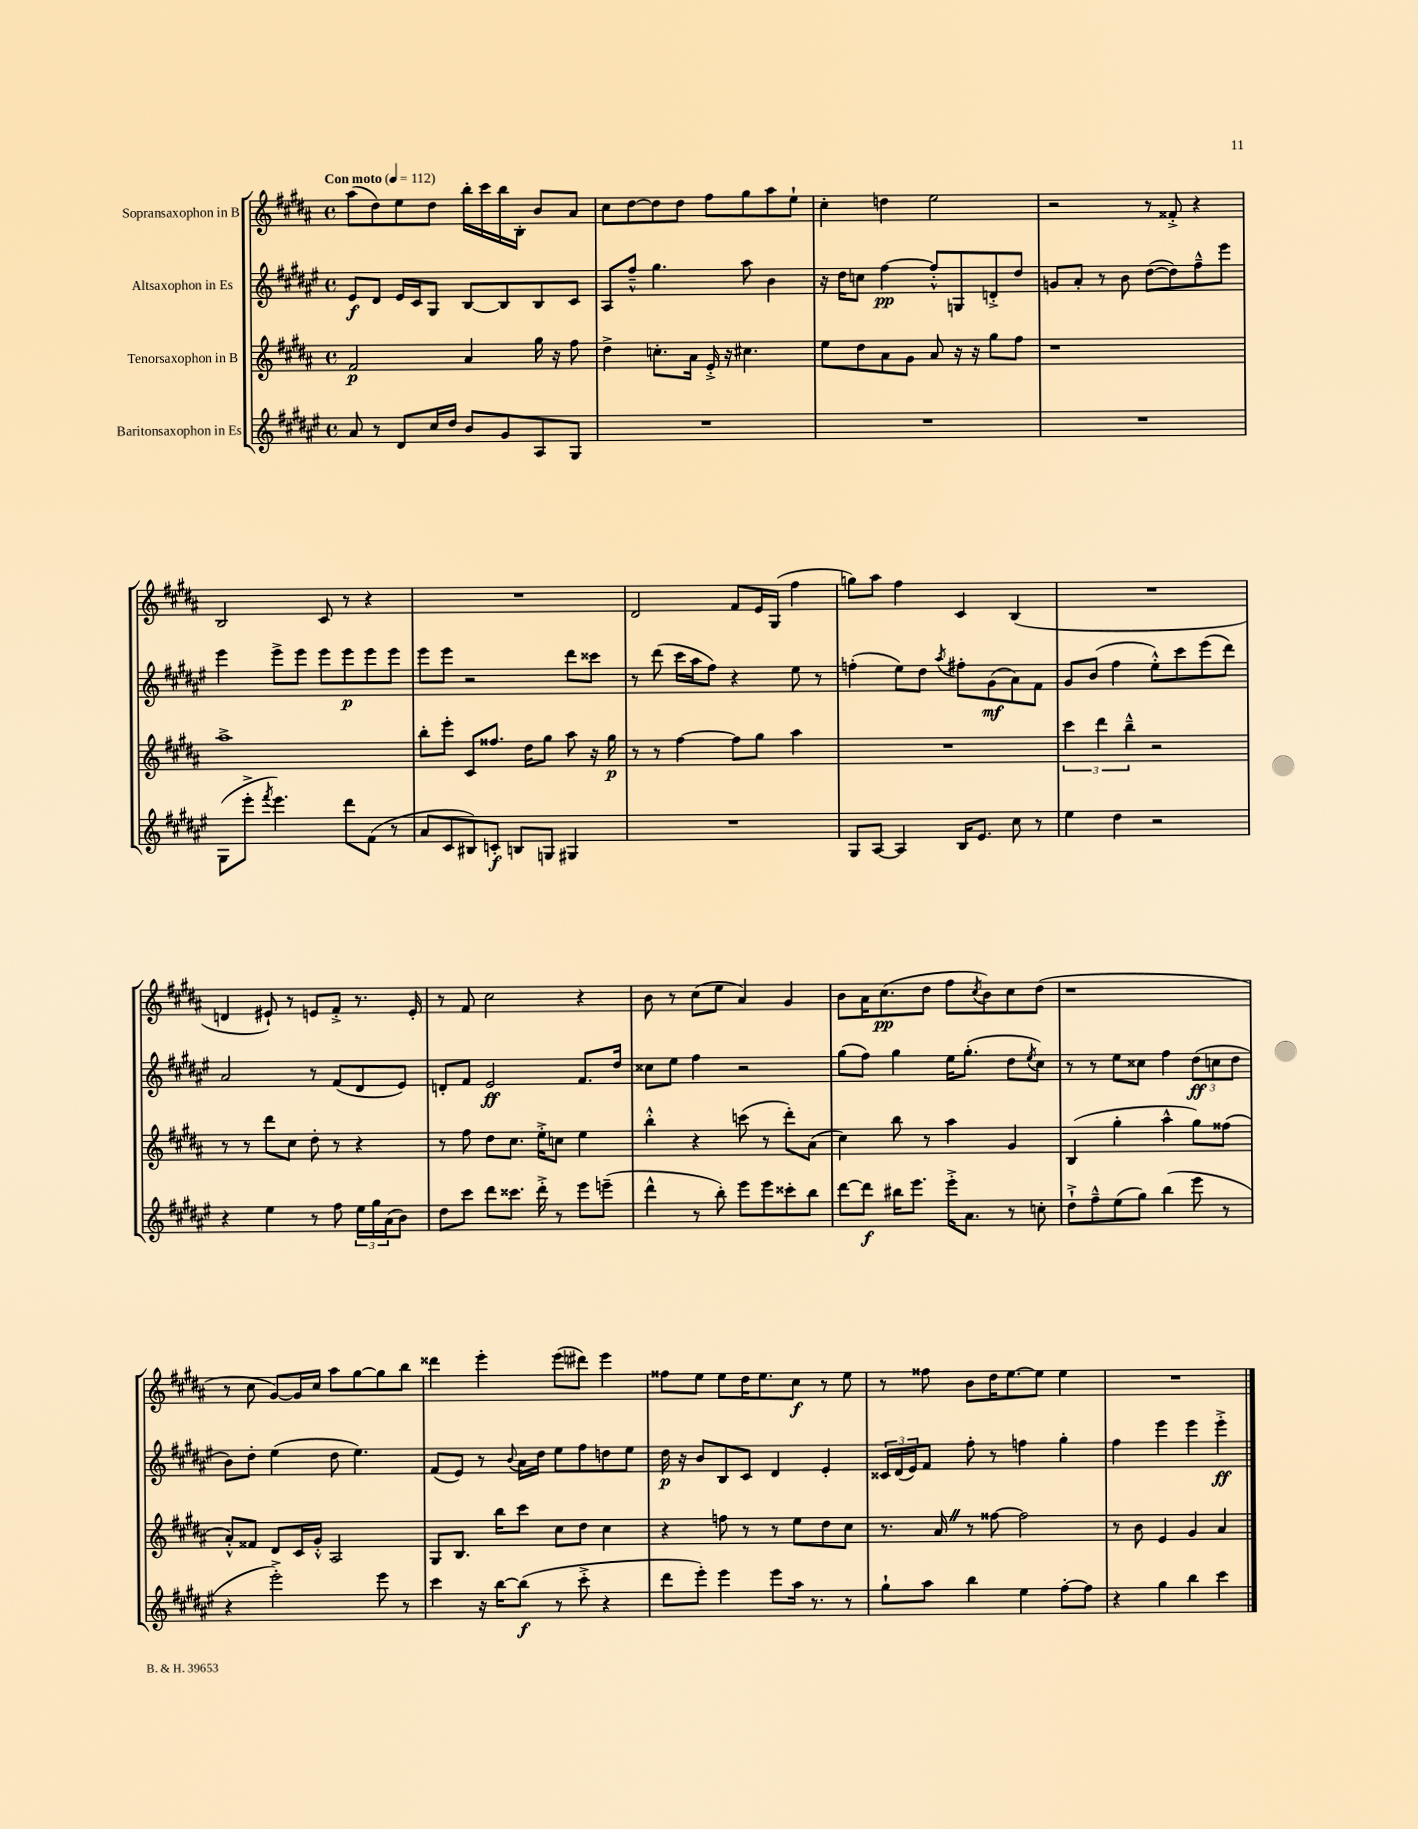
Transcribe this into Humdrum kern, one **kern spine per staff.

**kern	**dynam	**kern	**dynam	**kern	**dynam	**kern	**dynam
*part4	*part4	*part3	*part3	*part2	*part2	*part1	*part1
*staff4	*staff4	*staff3	*staff3	*staff2	*staff2	*staff1	*staff1
*I"Baritonsaxophon in Es	*	*I"Tenorsaxophon in B	*	*I"Altsaxophon in Es	*	*I"Sopransaxophon in B	*
*clefG2	*	*clefG2	*	*clefG2	*	*clefG2	*
*k[f#c#g#d#a#e#]	*	*k[f#c#g#d#a#]	*	*k[f#c#g#d#a#e#]	*	*k[f#c#g#d#a#]	*
*M4/4	*	*M4/4	*	*M4/4	*	*M4/4	*
*met(c)	*	*met(c)	*	*met(c)	*	*met(c)	*
*MM112	*	*MM112	*	*MM112	*	*MM112	*
=1	=1	=1	=1	=1	=1	=1	=1
!	!	!	!	!	!	!LO:TX:a:B:t=Con moto	!
8a#/	.	2f#/	p	8e#/L	f	(8aa#\L	.
8r	.	.	.	8d#/J	.	8dd#\)	.
8d#/L	.	.	.	16e#/LL	.	8ee\	.
.	.	.	.	16c#/J	.	.	.
16cc#/L	.	.	.	8G#/J	.	8dd#\J	.
16dd#/JJ	.	.	.	.	.	.	.
8b/L	.	4a#/	.	[8B/L	.	16bb'\LL	.
.	.	.	.	.	.	16ccc#\	.
8g#/	.	.	.	8B/]	.	16bb\	.
.	.	.	.	.	.	16B'\JJ	.
8A#/	.	16gg#\	.	8B/	.	8b/L	.
.	.	16r	.	.	.	.	.
8G#/J	.	8ff#\	.	8c#/J	.	8a#/J	.
=2	=2	=2	=2	=2	=2	=2	=2
1r	.	4dd#^\	.	8A#/L	.	8cc#\L	.
.	.	.	.	8ff#~^^/J	.	[8dd#\	.
.	.	8.ccn'\L	.	4.gg#\	.	8dd#\]	.
.	.	.	.	.	.	8dd#\J	.
.	.	16a#\Jk	.	.	.	.	.
.	.	16e'^/	.	.	.	8ff#\L	.
.	.	16r	.	.	.	.	.
.	.	4.cc#X\	.	8aa#\	.	8gg#\	.
.	.	.	.	4b\	.	8aa#\	.
.	.	.	.	.	.	8ee`\J	.
=3	=3	=3	=3	=3	=3	=3	=3
1r	.	8ee\L	.	16r	.	4cc#'\	.
.	.	.	.	16dd#\KL	.	.	.
.	.	8dd#\	.	8ccn\J	.	.	.
.	.	8a#\	.	[4ff#\	pp	4ddn\	.
.	.	8g#\J	.	.	.	.	.
.	.	8a#/	.	8ff#'^^/L]	.	2ee\	.
.	.	16r	.	8Gn/	.	.	.
.	.	16r	.	.	.	.	.
.	.	8gg#\L	.	8dn'^/	.	.	.
.	.	8ff#\J	.	8dd#/J	.	.	.
=4	=4	=4	=4	=4	=4	=4	=4
1r	.	1r	.	8gn/L	.	2r	.
.	.	.	.	8a#'/J	.	.	.
.	.	.	.	8r	.	.	.
.	.	.	.	8b\	.	.	.
.	.	.	.	([8dd#\L	.	8r	.
.	.	.	.	8dd#\])	.	8f##X'^/	.
.	.	.	.	8ff#~^^\	.	4r	.
.	.	.	.	8eee#\J	.	.	.
!!LO:LB:g=z
=5	=5	=5	=5	=5	=5	=5	=5
(8G#\L	.	1aa#^	.	4eee#\	.	2B/	.
8eee#'^\J	.	.	.	.	.	.	.
8qfff#/	.	.	.	.	.	.	.
4.eee#\)	.	.	.	8eee#^\L	.	.	.
.	.	.	.	8eee#\J	.	.	.
.	.	.	.	8eee#\L	.	8c#/	.
8ddd#\L	.	.	.	8eee#\	p	8r	.
(8f#\J	.	.	.	8eee#\	.	4r	.
8r	.	.	.	8eee#\J	.	.	.
=6	=6	=6	=6	=6	=6	=6	=6
8a#/L	.	8bb'\L	.	8eee#\L	.	1r	.
8c#/	.	8eee'\J	.	8eee#\J	.	.	.
8B#X/)	.	8c#/L	.	2r	.	.	.
8cn'/J	f	8.ff##X/J	.	.	.	.	.
8Bn/L	.	.	.	.	.	.	.
.	.	16dd#\KL	.	.	.	.	.
8Gn/J	.	8gg#\J	.	.	.	.	.
4G#X/	.	8aa#\	.	8ddd#\L	.	.	.
.	.	16r	.	8ccc##X\J	.	.	.
.	.	16gg#\	p	.	.	.	.
=7	=7	=7	=7	=7	=7	=7	=7
1r	.	8r	.	8r	.	2d#/	.
.	.	8r	.	(8ddd#\	.	.	.
.	.	[4ff#\	.	16ccc#\LL	.	.	.
.	.	.	.	16aa#\J	.	.	.
.	.	.	.	8ff#\J)	.	.	.
.	.	8ff#\L]	.	4r	.	8f#/L	.
.	.	8gg#\J	.	.	.	16e/L	.
.	.	.	.	.	.	(16G#/JJ	.
.	.	4aa#\	.	8ee#\	.	4ff#\	.
.	.	.	.	8r	.	.	.
=8	=8	=8	=8	=8	=8	=8	=8
8G#/L	.	1r	.	(4ffn'\	.	8ggn\L)	.
[8A#/J	.	.	.	.	.	8aa#\J	.
4A#/]	.	.	.	8ee#\L)	.	4ff#\	.
.	.	.	.	8dd#\J	.	.	.
.	.	.	.	8qaa#/	.	.	.
16B/KL	.	.	.	8ff#X'\L	.	4c#/	.
8.e#/J	.	.	.	.	.	.	.
.	.	.	.	(8g#\	mf	.	.
8cc#\	.	.	.	8a#\)	.	(4B/	.
8r	.	.	.	8f#\J	.	.	.
=9	=9	=9	=9	=9	=9	=9	=9
4ee#\	.	6ccc#\	.	8g#/L	.	1r	.
.	.	.	.	(8b/J	.	.	.
.	.	6ddd#\	.	.	.	.	.
4dd#\	.	.	.	4ff#\	.	.	.
.	.	6bb~^^\	.	.	.	.	.
2r	.	2r	.	8ee#'^^\L)	.	.	.
.	.	.	.	8ccc#\	.	.	.
.	.	.	.	(8eee#\	.	.	.
.	.	.	.	8ddd#\J)	.	.	.
!!LO:LB:g=z
=10	=10	=10	=10	=10	=10	=10	=10
4r	.	8r	.	2a#/	.	4dn/	.
.	.	8r	.	.	.	.	.
4ee#\	.	8ddd#\L	.	.	.	8e#X`/)	.
.	.	8cc#\J	.	.	.	8r	.
8r	.	8dd#'\	.	8r	.	8en/L	.
8ff#\	.	8r	.	(8f#/L	.	8f#'^/J	.
24ee#\LL	.	4r	.	8d#/	.	8.r	.
24gg#\	.	.	.	.	.	.	.
(24a#\J	.	.	.	.	.	.	.
8b\J)	.	.	.	8e#/J)	.	.	.
.	.	.	.	.	.	16e'/	.
=11	=11	=11	=11	=11	=11	=11	=11
8dd#\L	.	8r	.	8dn'/L	.	8r	.
8ccc#\J	.	8ff#\	.	8f#/J	.	8f#/	.
8ddd#\L	.	8dd#\L	.	2e#/	ff	2cc#\	.
8.ccc##X\J	.	8.cc#\J	.	.	.	.	.
16ddd#'^\	.	16ee'^\KL	.	.	.	.	.
8r	.	8ccn\J	.	.	.	.	.
8eee#\L	.	4ee\	.	8.f#/L	.	4r	.
(8eeen~\J	.	.	.	.	.	.	.
.	.	.	.	16dd#/Jk	.	.	.
=12	=12	=12	=12	=12	=12	=12	=12
4ddd#^^\	.	4bb'^^\	.	8cc##X\L	.	8b\	.
.	.	.	.	8ee#\J	.	8r	.
8r	.	4r	.	4ff#\	.	(8cc#\L	.
8bb'\)	.	.	.	.	.	8ee\J	.
8eee#\L	.	(8cccn\	.	2r	.	4a#/)	.
8eee#\	.	8r	.	.	.	.	.
8ccc##X'\	.	8ddd#'\L)	.	.	.	4g#/	.
8bb\J	.	(8a#\J	.	.	.	.	.
=13	=13	=13	=13	=13	=13	=13	=13
[8ddd#\L	.	4cc#\)	.	(8gg#\L	.	8b\L	.
8ddd#\J]	f	.	.	8ff#\J)	.	16a#\K	.
.	.	.	.	.	.	(8.cc#\	pp
16bb#X\KL	.	8bb\	.	4gg#\	.	.	.
8.eee#\J	.	.	.	.	.	.	.
.	.	8r	.	.	.	8dd#\J	.
16eee#'^\KL	.	4aa#\	.	16ee#\KL	.	8ff#\L	.
8.a#\J	.	.	.	(8.gg#'\J	.	.	.
.	.	.	.	.	.	8qcc#/	.
.	.	.	.	.	.	8b\)	.
8r	.	4g#/	.	8dd#\L	.	8cc#\	.
.	.	.	.	8qee#/	.	.	.
8ccn'\	.	.	.	8cc#\J)	.	(8dd#\J	.
=14	=14	=14	=14	=14	=14	=14	=14
8dd#`^\L	.	(4B/	.	8r	.	1r	.
8ff#~^^\	.	.	.	8r	.	.	.
(8ee#\	.	4gg#'\	.	8ee#\L	.	.	.
8gg#\J)	.	.	.	8cc##X\J	.	.	.
(4bb\	.	4aa#^^\	.	4ff#\	.	.	.
8eee#\	.	8gg#\L)	.	(12dd#\L	ff	.	.
.	.	.	.	12ccn\	.	.	.
8r	.	(8ff##X\J	.	.	.	.	.
.	.	.	.	12dd#\J	.	.	.
!!LO:LB:g=z
=15	=15	=15	=15	=15	=15	=15	=15
4r	.	8a#'^^/L)	.	8b\L)	.	8r	.
.	.	8f##X/J	.	8dd#'\J	.	8cc#\	.
2eee#'^\)	.	8d#/L	.	(4ee#\	.	[8g#/L)	.
.	.	16c#/L	.	.	.	16g#/L]	.
.	.	16g#'^^/JJ	.	.	.	16cc#/JJ	.
.	.	2A#/	.	8dd#\	.	8aa#\L	.
.	.	.	.	4.ee#\)	.	[8gg#\	.
8eee#\	.	.	.	.	.	8gg#\]	.
8r	.	.	.	.	.	8bb\J	.
=16	=16	=16	=16	=16	=16	=16	=16
4ccc#\	.	8G#/L	.	(8f#/L	.	4ddd##X\	.
.	.	8.B/J	.	8e#/J)	.	.	.
16r	.	.	.	8r	.	4eee'\	.
[16bb\KL	.	16bb\KL	.	.	.	.	.
.	.	.	.	8qqb/	.	.	.
(8bb\J]	f	8ccc#\J	.	16a#\LL	.	.	.
.	.	.	.	16dd#\JJ	.	.	.
8r	.	8cc#\L	.	8ee#\L	.	(8eee\L	.
8ccc#'^\	.	8dd#\J	.	8ff#\	.	8ddd#X\J)	.
4r	.	4cc#\	.	8ddn\	.	4eee\	.
.	.	.	.	8ee#\J	.	.	.
=17	=17	=17	=17	=17	=17	=17	=17
8ddd#\L	.	4r	.	16dd#\	p	8ff##X\L	.
.	.	.	.	16r	.	.	.
8eee#'\J)	.	.	.	8b/L	.	8ee\J	.
4eee#\	.	8ffn\	.	8B/	.	8ee\L	.
.	.	8r	.	8c#/J	.	16dd#\K	.
.	.	.	.	.	.	8.ee\	.
8eee#\L	.	8r	.	4d#/	.	.	.
16aa#\Jk	.	8ee\L	.	.	.	8cc#\J	f
8.r	.	.	.	.	.	.	.
.	.	8dd#\	.	4e#'/	.	8r	.
8r	.	8cc#\J	.	.	.	8ee\	.
=18	=18	=18	=18	=18	=18	=18	=18
8gg#`\L	.	8.r	.	24c##X/LL	.	8r	.
.	.	.	.	(24d#/	.	.	.
.	.	.	.	24e#/J)	.	.	.
8aa#\J	.	.	.	8f#/J	.	8ff##X\	.
.	.	16a#Z/	.	.	.	.	.
4bb\	.	8r	.	8ff#'\	.	8b\L	.
.	.	[8ff##X\	.	8r	.	16dd#\K	.
.	.	.	.	.	.	[8.ee\	.
4ee#\	.	2ff##\]	.	4ffn\	.	.	.
.	.	.	.	.	.	8ee\J]	.
[8ff#'\L	.	.	.	4gg#'\	.	4ee\	.
8ff#\J]	.	.	.	.	.	.	.
=19	=19	=19	=19	=19	=19	=19	=19
4r	.	8r	.	4ff#\	.	1r	.
.	.	8b\	.	.	.	.	.
4gg#\	.	4e/	.	4eee#\	.	.	.
4bb\	.	4g#/	.	4eee#\	.	.	.
4ccc#\	.	4a#/	.	4eee#'^\	ff	.	.
==	==	==	==	==	==	==	==
*-	*-	*-	*-	*-	*-	*-	*-
